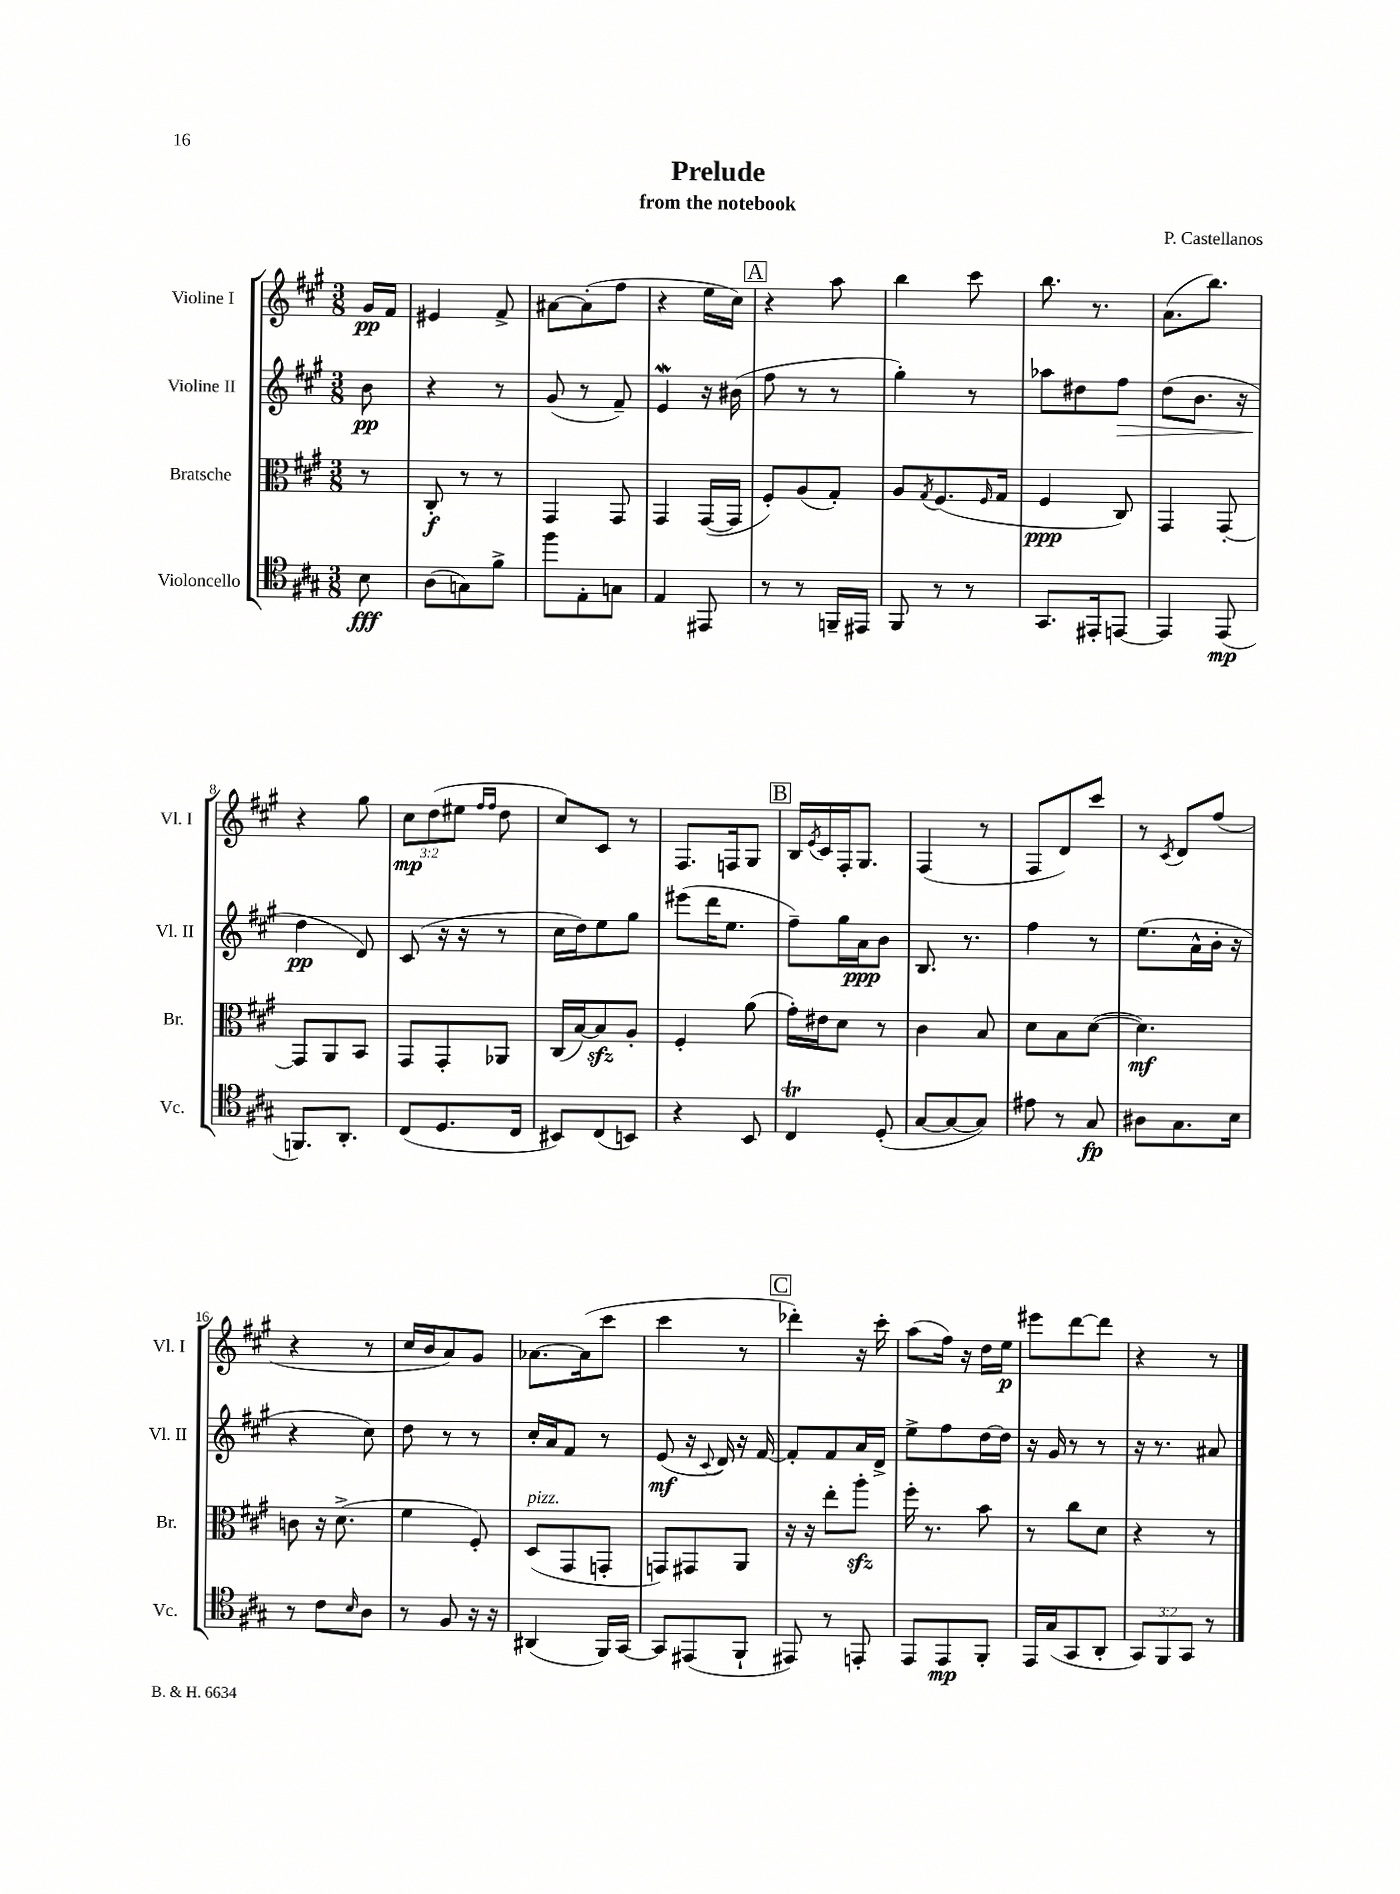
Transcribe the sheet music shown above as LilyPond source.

\header { title = "Prelude" composer = "P. Castellanos" subtitle = "from the notebook" }
<<
\new StaffGroup <<
\new Staff = "s0" \with { instrumentName = "Violine I" shortInstrumentName = "Vl. I" } {
    \clef treble \key a \major \numericTimeSignature \time 3/8 \override Staff.TupletNumber.text = #tuplet-number::calc-fraction-text \partial 8
    gis'16\pp fis'16 |
    eis'4 fis'8-> |
    ais'8~ ais'8-.( fis''8 |
    r4 e''16 cis''16) |
    \mark \markup { \box "A" } r4 a''8 |
    b''4 cis'''8 |
    b''8. r8. |
    a'8.( b''8.) |
    r4 gis''8 |
    \tuplet 3/2 { cis''8\mp d''8( eis''8 } \grace { fis''16 fis''16 } d''8 |
    cis''8) cis'8 r8 |
    fis8. f16 gis8 |
    \mark \markup { \box "B" } b16 \acciaccatura { e'8 } cis'16 fis16-. gis8. |
    fis4( r8 |
    fis8 d'8) cis'''8 |
    r8 \acciaccatura { cis'8 } d'8 fis''8( |
    r4 r8 |
    cis''16 b'16 a'8) gis'8 |
    aes'8.~ aes'16( cis'''8 |
    cis'''4 r8 |
    \mark \markup { \box "C" } des'''4-.) r16 cis'''16-. |
    a''8( fis''16) r16 d''16 e''16\p |
    eis'''8 d'''8~ d'''8 |
    r4 r8 \bar "|." |
}
\new Staff = "s1" \with { instrumentName = "Violine II" shortInstrumentName = "Vl. II" } {
    \clef treble \key a \major \numericTimeSignature \time 3/8 \partial 8
    b'8\pp |
    r4 r8 |
    gis'8( r8 fis'8--) |
    e'4\mordent r16 bis'16( |
    \mark \markup { \box "A" } fis''8 r8 r8 |
    gis''4-.) r8 |
    aes''8 dis''8 fis''8\> |
    d''8( b'8. r16 |
    d''4\pp\! d'8) |
    cis'8( r16 r16 r8 |
    cis''16 d''16) e''8 gis''8 |
    eis'''8( d'''16 e''8. |
    \mark \markup { \box "B" } fis''8--) gis''16 a'16\ppp b'8 |
    b8. r8. |
    fis''4 r8 |
    e''8.( a'16-^ b'16-. r16 |
    r4 cis''8) |
    d''8 r8 r8 |
    cis''16-. a'16 fis'8 r8 |
    e'8\mf( r16 \appoggiatura { cis'8 } d'16) r16 fis'16~ |
    \mark \markup { \box "C" } fis'8-. fis'8 a'16 d'16-> |
    e''8-> fis''8 d''16~ d''16 |
    r16 gis'16 r8 r8 |
    r16 r8. ais'8 \bar "|." |
}
\new Staff = "s2" \with { instrumentName = "Bratsche" shortInstrumentName = "Br." } {
    \clef alto \key a \major \numericTimeSignature \time 3/8 \partial 8
    r8 |
    cis8-.\f r8 r8 |
    gis,4 gis,8 |
    gis,4 gis,16~( gis,16 |
    \mark \markup { \box "A" } fis8-.) a8( gis8-.) |
    a8 \acciaccatura { gis8 } fis8.( \grace { fis16 } gis16 |
    fis4\ppp cis8) |
    gis,4 gis,8~-. |
    gis,8 a,8 b,8 |
    gis,8 gis,8-. aes,8 |
    cis16( b16~) b8\sfz a8-. |
    fis4-. a'8( |
    \mark \markup { \box "B" } gis'16-.) eis'16 d'8 r8 |
    cis'4 b8 |
    d'8 b8 d'8~( |
    d'4.\mf) |
    c'8 r16 d'8.->( |
    fis'4 fis8-.) |
    d8^\markup { \italic "pizz." }( gis,8 g,8-. |
    g,8) gis,8 a,8 |
    \mark \markup { \box "C" } r16 r16 e''8-. a''8-.\sfz |
    fis''16-. r8. b'8 |
    r8 cis''8 d'8 |
    r4 r8 \bar "|." |
}
\new Staff = "s3" \with { instrumentName = "Violoncello" shortInstrumentName = "Vc." } {
    \clef tenor \key a \major \numericTimeSignature \time 3/8 \override Staff.TupletNumber.text = #tuplet-number::calc-fraction-text \partial 8
    b8\fff |
    a8( g8) fis'8-> |
    fis''8 e8-. g8 |
    e4 eis,8 |
    \mark \markup { \box "A" } r8 r8 f,16-- eis,16 |
    fis,8 r8 r8 |
    gis,8. eis,16-. e,8~ |
    e,4 e,8\mp( |
    f,8.) a,8.-. |
    cis8( d8. cis16 |
    bis,8) cis8( b,8) |
    r4 b,8 |
    \mark \markup { \box "B" } cis4\trill d8-.( |
    gis8~ gis8~ gis8) |
    eis'8 r8 gis8\fp |
    ais8 gis8. b16 |
    r8 cis'8 \grace { b16 } a8 |
    r8 fis8 r16 r16 |
    ais,4( fis,16) gis,16~ |
    gis,8 eis,8( fis,8-! |
    \mark \markup { \box "C" } eis,8) r8 e,8-. |
    e,8 e,8\mp fis,8-. |
    e,16 gis16( gis,8 a,8-. |
    \tuplet 3/2 { gis,8) fis,8 gis,8 } r8 \bar "|." |
}
>>
>>
